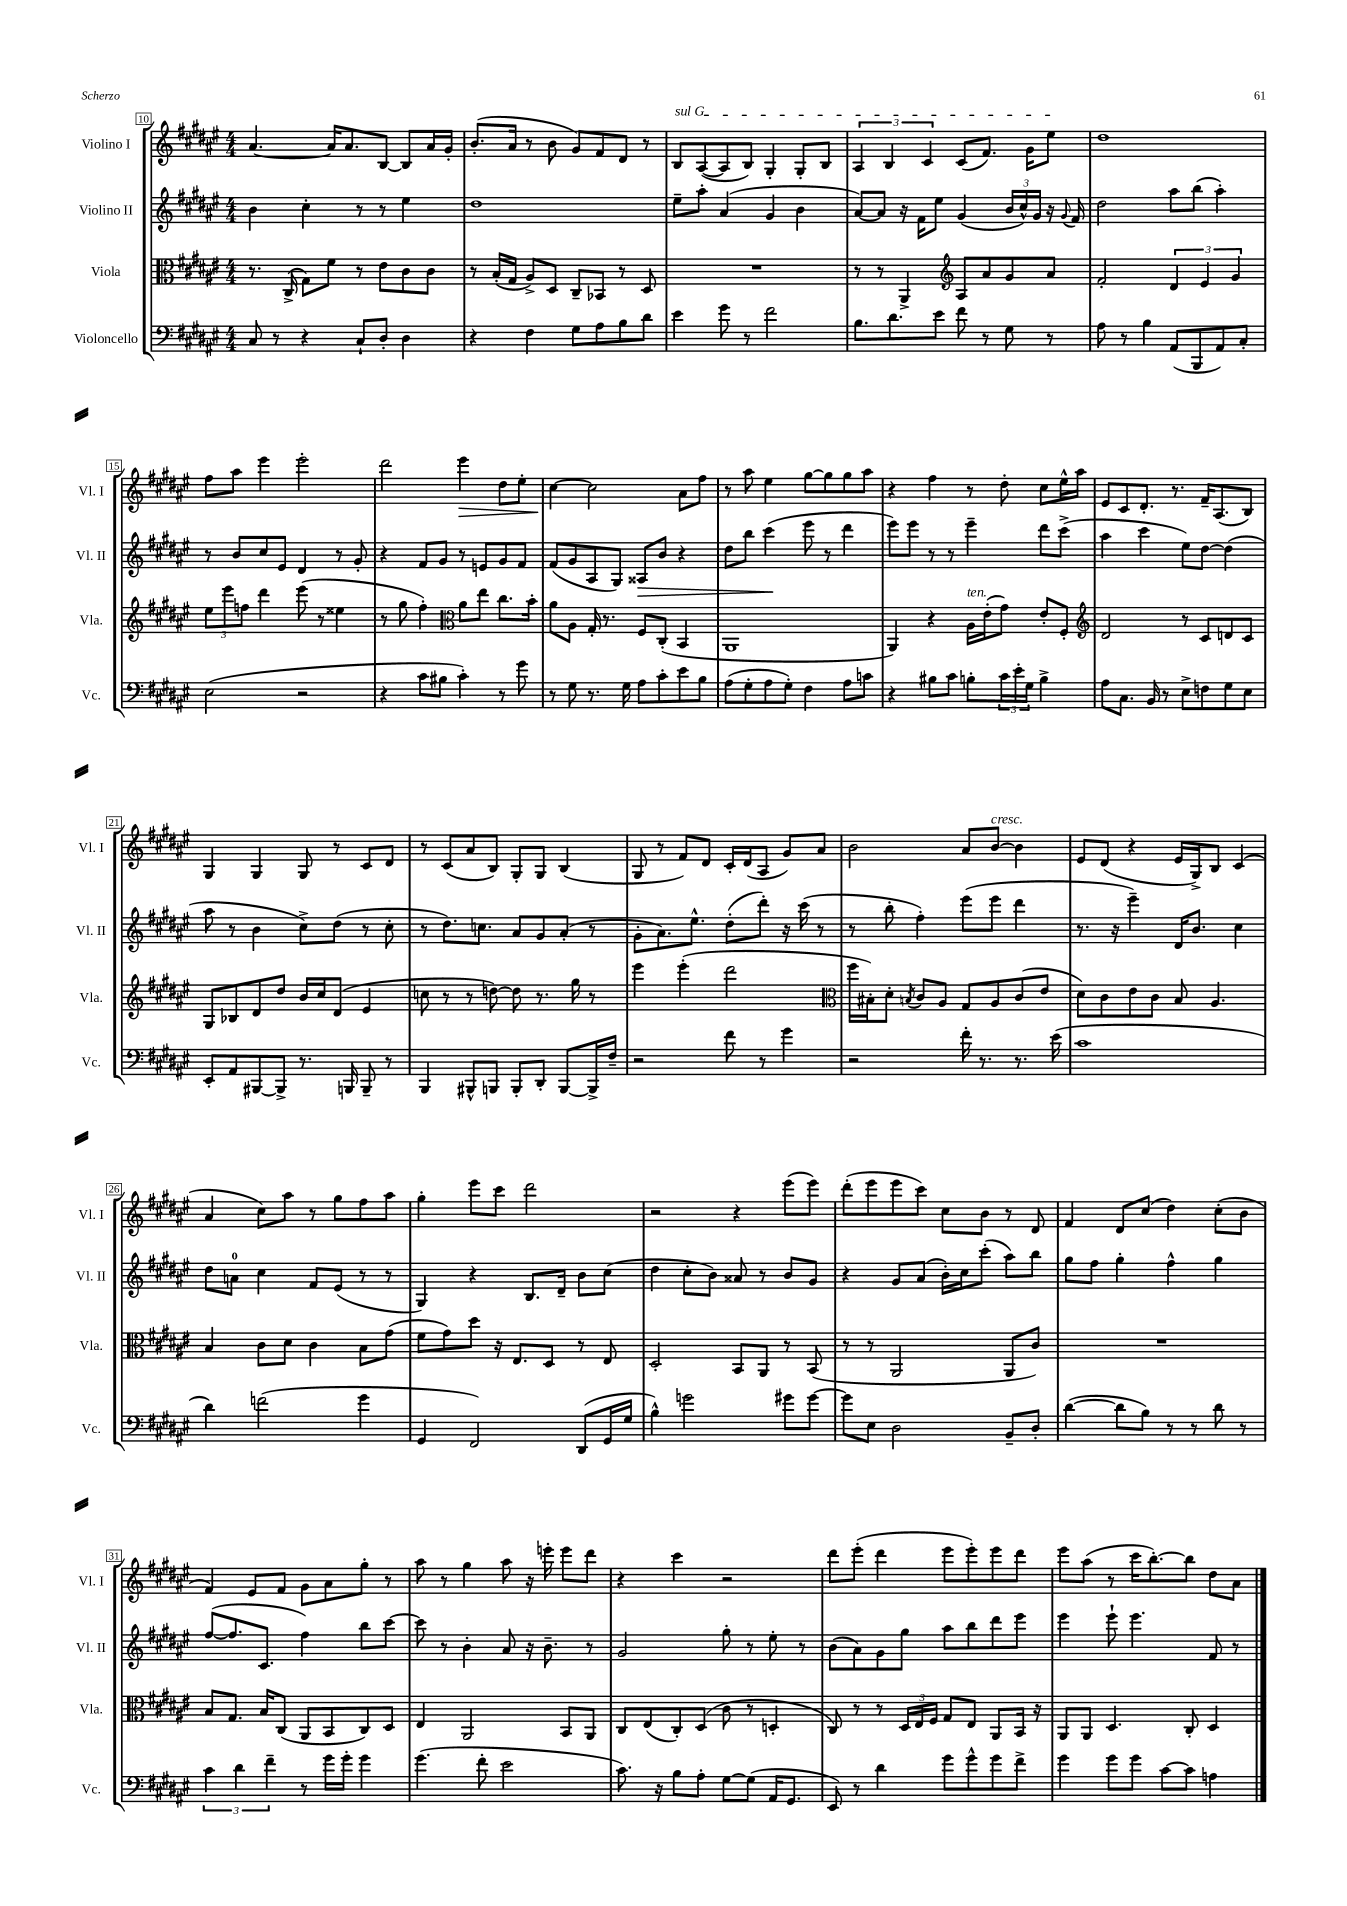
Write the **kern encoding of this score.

**kern	**kern	**kern	**dynam	**kern	**dynam
*part4	*part3	*part2	*part2	*part1	*part1
*staff4	*staff3	*staff2	*staff2	*staff1	*staff1
*I"Violoncello	*I"Viola	*I"Violino II	*	*I"Violino I	*
*I'Vc.	*I'Vla.	*I'Vl. II	*	*I'Vl. I	*
*clefF4	*clefC3	*clefG2	*	*clefG2	*
*k[f#c#g#d#a#e#]	*k[f#c#g#d#a#e#]	*k[f#c#g#d#a#e#]	*	*k[f#c#g#d#a#e#]	*
*M4/4	*M4/4	*M4/4	*	*M4/4	*
=10	=10	=10	=10	=10	=10
8C#/	8.r	4b\	.	[4.a#/	.
8r	.	.	.	.	.
.	(16C#^/	.	.	.	.
4r	8G#\L)	4cc#'\	.	.	.
.	8f#\J	.	.	16a#/KL]	.
.	.	.	.	8.a#/	.
8C#`/L	8r	8r	.	.	.
8D#'/J	8e#\L	8r	.	[8B/J	.
4D#\	8c#\	4ee#\	.	8B/L]	.
.	8c#\J	.	.	16a#/L	.
.	.	.	.	16g#'/JJ	.
=11	=11	=11	=11	=11	=11
4r	8r	1dd#	.	(8.b'/L	.
.	(16B'/LL	.	.	.	.
.	16G#/JJ	.	.	16a#/Jk	.
4F#\	8A#^/L)	.	.	8r	.
.	8D#/J	.	.	8b\	.
8G#\L	8C#~/L	.	.	8g#/L)	.
8A#\	8BB-X/J	.	.	8f#/	.
8B\	8r	.	.	8d#/J	.
8d#\J	8D#/	.	.	8r	.
=12	=12	=12	=12	=12	=12
!	!	!	!	!LO:TX:a:i:t=sul G	!
4e#\	1r	8ee#~\L	.	8B/L	.
.	.	8aa#'\J	.	([8A#/	.
8g#\	.	(4a#/	.	8A#/]	.
8r	.	.	.	8B/J)	.
2f#\	.	4g#/	.	4G#'/	.
.	.	4b\	.	8G#'/L	.
.	.	.	.	8B/J	.
=13	=13	=13	=13	=13	=13
8.B\L	8r	[8a#/L)	.	6A#/	.
.	8r	8a#/J]	.	.	.
.	.	.	.	6B/	.
8.d#\	.	.	.	.	.
.	4AA#^/	16r	.	.	.
.	.	16f#\KL	.	.	.
.	.	.	.	6c#/	.
8e#\J	.	8ee#\J	.	.	.
*	*clefG2	*	*	*	*
8f#\	8A#/L	(4g#/	.	(8c#/L	.
8r	8a#/	.	.	8.f#/J)	.
8G#\	8g#/	24b/LL	.	.	.
.	.	24cc#^^/)	.	.	.
.	.	.	.	16g#\KL	.
.	.	24g#/JJ	.	.	.
8r	8a#/J	16r	.	8ee#\J	.
.	.	8qqg#/	.	.	.
.	.	16f#/	.	.	.
=14	=14	=14	=14	=14	=14
8A#\	2f#'/	2dd#\	.	1dd#	.
8r	.	.	.	.	.
4B\	.	.	.	.	.
(8AA#/L	6d#/	8aa#\L	.	.	.
8BBB/	.	(8bb\J	.	.	.
.	6e#/	.	.	.	.
8AA#/)	.	4aa#'\)	.	.	.
.	6g#/	.	.	.	.
8C#'/J	.	.	.	.	.
!!LO:LB:g=z
=15	=15	=15	=15	=15	=15
(2E#\	12ee#\L	8r	.	8ff#\L	.
.	12eee#\	.	.	.	.
.	.	8b/L	.	8aa#\J	.
.	12ffn\J	.	.	.	.
.	4ddd#\	8cc#/	.	4eee#\	.
.	.	8e#/J	.	.	.
2r	(8eee#\	4d#/	.	2eee#'\	.
.	8r	.	.	.	.
.	4ee##X\	8r	.	.	.
.	.	8g#'/	.	.	.
=16	=16	=16	=16	=16	=16
4r	8r	4r	.	2ddd#\	.
.	8gg#\	.	.	.	.
8c#\L	4ff#'\)	8f#/L	.	.	.
8B#X\J	.	8g#/J	.	.	.
*	*clefC3	*	*	*	*
!	!	!	!	!	!LO:HP:b
4c#'\)	8a#\L	8r	.	4eee#\	>
.	8ee#\J	8en/L	.	.	.
8r	8.cc#\L	8g#/	.	8dd#\L	.
8g#\	.	8f#/J	.	8ee#'\J	.
.	16b'\Jk	.	.	.	.
=17	=17	=17	=17	=17	=17
8r	8a#\L	(8f#/L	.	[4cc#\	.
8G#\	8A#\J	8g#/	.	.	.
8.r	16G#'/	8A#/	.	2cc#\]	]
.	8.r	.	.	.	.
.	.	8G#/J)	.	.	.
16G#\	.	.	.	.	.
!	!	!	!LO:HP:b	!	!
8A#\L	8F#/L	8A##X/L	>	.	.
8c#'\	(8C#'/J	8b/J	.	.	.
8e#\	4BB/	4r	.	8a#\L	.
8B\J	.	.	.	8ff#\J	.
=18	=18	=18	=18	=18	=18
(8A#\L	1AA#	8dd#\L	.	8r	.
8G#'\	.	8bb\J	.	8aa#\	.
8A#\	.	(4ccc#\	.	4ee#\	.
8G#'\J)	.	.	.	.	.
4F#\	.	8eee#\	]	[8gg#\L	.
.	.	8r	.	8gg#\]	.
8A#\L	.	4ddd#\	.	8gg#\	.
8cn\J	.	.	.	8aa#\J	.
=19	=19	=19	=19	=19	=19
4r	4AA#/)	8eee#\L)	.	4r	.
.	.	8eee#\J	.	.	.
8B#X\L	4r	8r	.	4ff#\	.
8c#\J	.	8r	.	.	.
!	!LO:TX:a:i:t=ten.	!	!	!	!
8Bn'\L	16A#\LL	4eee#~\	.	8r	.
.	(16e#'\J	.	.	.	.
24c#\L	8g#\J)	.	.	8dd#'\	.
24e#'\	.	.	.	.	.
24G#\JJ	.	.	.	.	.
4B^\	8e#'/L	8ddd#\L	.	8cc#\L	.
.	8F#'/J	(8ccc#^\J	.	16ee#^^\L	.
.	.	.	.	16aa#\JJ	.
=20	=20	=20	=20	=20	=20
*	*clefG2	*	*	*	*
8A#\L	2d#/	4aa#\	.	8e#/L	.
8.C#\J	.	.	.	8c#/	.
.	.	4ccc#\	.	8.d#'/J	.
16BB/	.	.	.	.	.
8r	.	.	.	.	.
.	.	.	.	8.r	.
8E#^\L	8r	8ee#\L)	.	.	.
8Fn\	8c#/L	[8dd#\J	.	16f#~/KL	.
.	.	.	.	(8.A#/	.
8G#\	8dn/	(4dd#\]	.	.	.
8E#\J	8c#/J	.	.	8B/J)	.
!!LO:LB:g=z
=21	=21	=21	=21	=21	=21
8EE#'/L	8G#/L	8aa#\	.	4G#/	.
8AA#/	8B-X/	8r	.	.	.
[8BBB#X/	8d#/	4b\	.	4G#/	.
8BBB#^/J]	8dd#/J	.	.	.	.
8.r	16b/LL	8cc#^\L)	.	8G#/	.
.	16cc#/J	.	.	.	.
.	(8d#/J	(8dd#\J	.	8r	.
16BBBn/	.	.	.	.	.
8BBB~/	4e#/	8r	.	8c#/L	.
8r	.	8cc#'\	.	8d#/J	.
=22	=22	=22	=22	=22	=22
4BBB/	8ccn\	8r	.	8r	.
.	8r	8.dd#\L)	.	(8c#/L	.
8BBB#X^^/L	8r	.	.	8a#/	.
.	.	8.ccn\J	.	.	.
8BBBn/J	[8ddn\)	.	.	8B/J)	.
8BBB'/L	8dd\]	8a#/L	.	8G#'/L	.
8DD#'/J	8.r	8g#/	.	8G#/J	.
[8BBB/L	.	(8a#'/J	.	(4B/	.
.	16gg#\	.	.	.	.
16BBB^/L]	8r	8r	.	.	.
16F#~/JJ	.	.	.	.	.
=23	=23	=23	=23	=23	=23
2r	4eee#\	8g#'\L	.	8G#/	.
.	.	8.a#\)	.	8r	.
.	(4eee#'\	.	.	8f#/L)	.
.	.	8.ee#^^\J	.	.	.
.	.	.	.	8d#/J	.
8f#\	2ddd#\	(8dd#'\L	.	16c#'/LL	.
.	.	.	.	(16d#/J	.
8r	.	8ddd#'\J)	.	8A#/J	.
4g#\	.	16r	.	8g#/L)	.
.	.	(16ccc#\	.	.	.
.	.	8r	.	8a#/J	.
=24	=24	=24	=24	=24	=24
*	*clefC3	*	*	*	*
2r	16ff#\LL	8r	.	2b\	.
.	16B#X'\J)	.	.	.	.
.	8d#'\J	8bb'\	.	.	.
.	8qBn/	.	.	.	.
.	8c#/L	4ff#'\)	.	.	.
.	8A#/J	.	.	.	.
16f#'\	8G#/L	(8eee#\L	.	8a#/L	.
8.r	.	.	.	.	.
!	!	!	!	!LO:TX:a:i:t=cresc.	!
.	8A#/	8eee#\J	.	[8b/J	.
8.r	(8c#/	4ddd#\	.	4b\]	.
.	8e#/J	.	.	.	.
(16e#\	.	.	.	.	.
=25	=25	=25	=25	=25	=25
1c#	8d#\L)	8.r	.	8e#/L	.
.	8c#\	.	.	(8d#/J	.
.	.	16r	.	.	.
.	8e#\	4eee#~\)	.	4r	.
.	8c#\J	.	.	.	.
.	8B/	16d#/KL	.	16e#/LL	.
.	.	8.b/J	.	16G#^/J)	.
.	4.A#/	.	.	8B/J	.
.	.	4cc#\	.	(4c#/	.
!!LO:LB:g=z
=26	=26	=26	=26	=26	=26
4d#\)	4B/	8dd#\L	.	4a#/	.
.	.	8an\J	.	.	.
(2fn\	8c#\L	4cc#\	.	8cc#\L)	.
.	8d#\J	.	.	8aa#\J	.
.	4c#\	8f#/L	.	8r	.
.	.	(8e#/J	.	8gg#\L	.
4g#\	8B\L	8r	.	8ff#\	.
.	(8g#\J	8r	.	8aa#\J	.
=27	=27	=27	=27	=27	=27
4GG#/	8f#\L	4G#/)	.	4gg#'\	.
.	8g#\)	.	.	.	.
2FF#/)	8dd#\J	4r	.	8eee#\L	.
.	16r	.	.	8ccc#\J	.
.	8.E#/L	.	.	.	.
.	.	8.B/L	.	2ddd#\	.
.	8D#/J	.	.	.	.
.	.	16d#~/Jk	.	.	.
(8DD#/L	8r	8b\L	.	.	.
16GG#/L	8E#/	(8cc#\J	.	.	.
16G#/JJ	.	.	.	.	.
=28	=28	=28	=28	=28	=28
4B^^\)	2D#'/	4dd#\	.	2r	.
2gn\	.	8cc#'\L	.	.	.
.	.	8b\J)	.	.	.
.	8BB/L	8a##X/	.	4r	.
.	8AA#/J	8r	.	.	.
8g#X\L	8r	8b/L	.	(8eee#\L	.
[8g#\J	(8BB/	8g#/J	.	8eee#\J)	.
=29	=29	=29	=29	=29	=29
8g#\L]	8r	4r	.	(8ddd#'\L	.
8E#\J	8r	.	.	8eee#\	.
2D#\	2AA#/	8g#/L	.	8eee#\	.
.	.	(8a#/J	.	8ccc#\J)	.
.	.	16b'\LL)	.	8cc#\L	.
.	.	16cc#\J	.	.	.
.	.	(8ccc#'\J	.	8b\J	.
8BB~/L	8AA#/L	8aa#\L)	.	8r	.
8D#'/J	8c#/J)	8bb\J	.	8d#/	.
=30	=30	=30	=30	=30	=30
([4d#\	1r	8gg#\L	.	4f#/	.
.	.	8ff#\J	.	.	.
8d#\L]	.	4gg#'\	.	8d#/L	.
8B\J)	.	.	.	(8cc#/J	.
8r	.	4ff#^^\	.	4dd#\)	.
8r	.	.	.	.	.
8d#\	.	4gg#\	.	(8cc#'\L	.
8r	.	.	.	8b\J	.
!!LO:LB:g=z
=31	=31	=31	=31	=31	=31
6c#\	8B/L	([8ff#/L	.	4f#/)	.
.	8.G#/J	8.ff#/]	.	.	.
6d#\	.	.	.	.	.
.	.	.	.	8e#/L	.
.	16B/KL	8.c#/J	.	.	.
6f#~\	.	.	.	.	.
.	(8C#/J	.	.	8f#/J	.
8r	8AA#/L	4ff#\)	.	8g#\L	.
16g#\LL	8BB/	.	.	8a#\	.
16g#'\JJ	.	.	.	.	.
4g#\	8C#/)	8bb\L	.	8gg#'\J	.
.	8D#/J	[8ccc#\J	.	8r	.
=32	=32	=32	=32	=32	=32
(4.g#\	4E#/	8ccc#\]	.	8aa#\	.
.	.	8r	.	8r	.
.	2AA#/	4b'\	.	4gg#\	.
8f#'\	.	.	.	.	.
2e#\	.	8a#/	.	8aa#\	.
.	.	16r	.	16r	.
.	.	8.b~\	.	16eeen'\	.
.	8BB/L	.	.	8eee\L	.
.	8AA#/J	8r	.	8ddd#\J	.
=33	=33	=33	=33	=33	=33
8.c#\)	8C#/L	2g#/	.	4r	.
.	(8E#/	.	.	.	.
16r	.	.	.	.	.
8B\L	8C#'/)	.	.	4ccc#\	.
8A#'\J	(8D#/J	.	.	.	.
[8G#\L	8c#\	8gg#'\	.	2r	.
(8G#\J]	8r	8r	.	.	.
16AA#/KL	4Dn'/	8ee#'\	.	.	.
8.GG#/J	.	.	.	.	.
.	.	8r	.	.	.
=34	=34	=34	=34	=34	=34
8EE#/)	8C#/)	(8b\L	.	8ddd#\L	.
8r	8r	8a#\)	.	(8eee#'\J	.
4d#\	8r	8g#\	.	4ddd#\	.
.	24D#/LL	8gg#\J	.	.	.
.	24E#/	.	.	.	.
.	24F#/JJ	.	.	.	.
8g#\L	8G#/L	8aa#\L	.	8eee#\L	.
8g#^^\	8E#/J	8bb\	.	8eee#'\)	.
8g#\	8AA#/L	8ddd#\	.	8eee#\	.
8f#^\J	16BB/Jk	8eee#\J	.	8ddd#\J	.
.	16r	.	.	.	.
=35	=35	=35	=35	=35	=35
4g#\	8AA#/L	4eee#\	.	8eee#\L	.
.	8AA#/J	.	.	(8aa#\J	.
8g#\L	4.D#/	8eee#`\	.	8r	.
8g#\J	.	4.eee#\	.	16ccc#\KL	.
.	.	.	.	[8.bb'\)	.
[8c#\L	.	.	.	.	.
8c#\J]	8C#'/	.	.	8bb\J]	.
4An\	4D#/	8f#/	.	8dd#\L	.
.	.	8r	.	8a#\J	.
==	==	==	==	==	==
*-	*-	*-	*-	*-	*-
